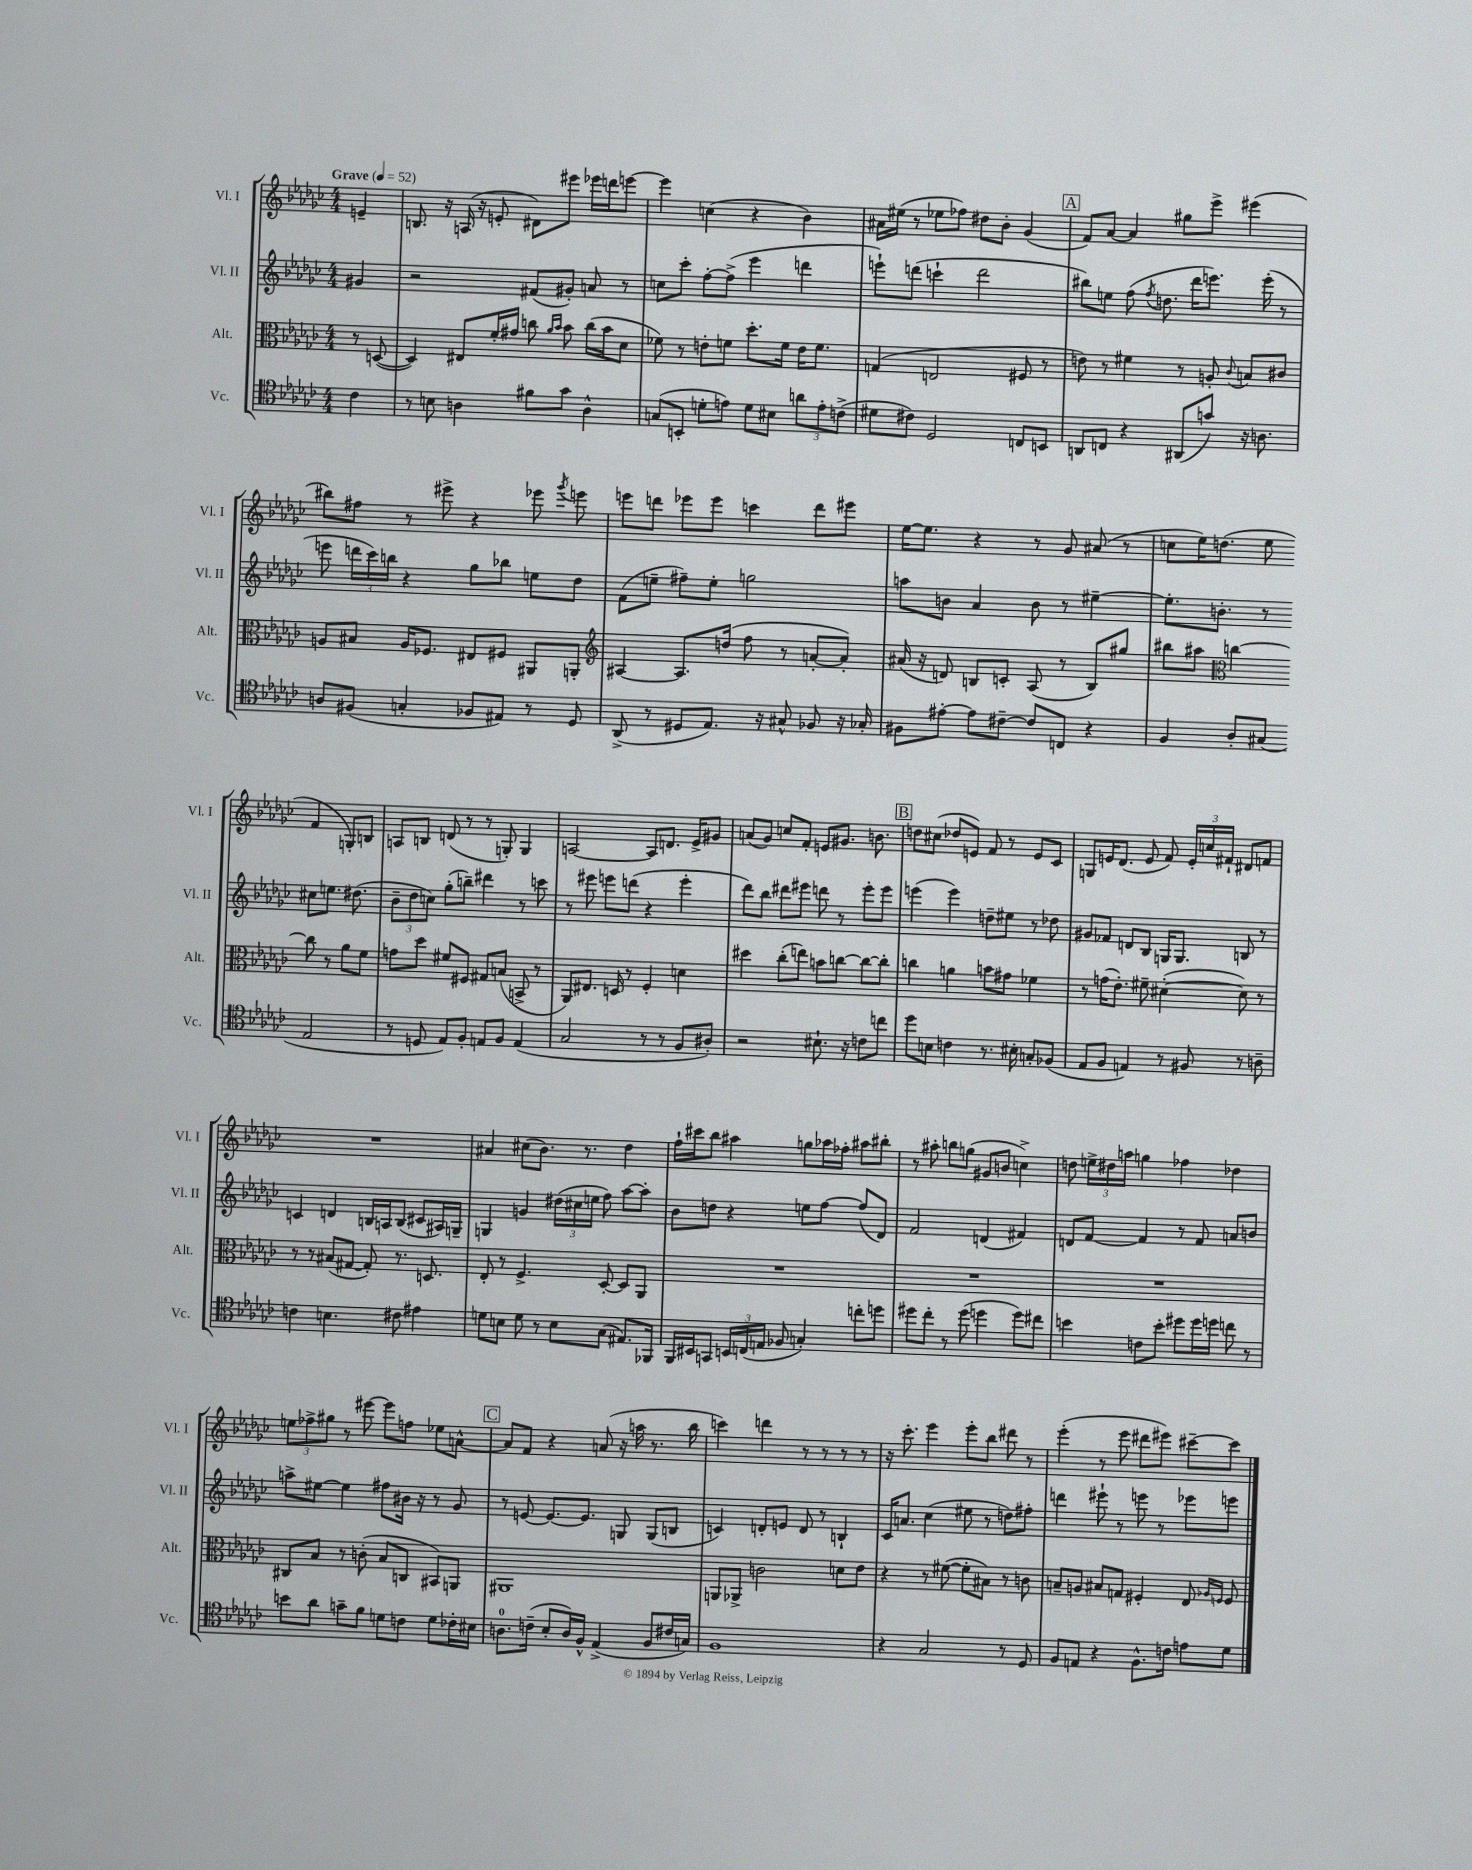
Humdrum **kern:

**kern	**kern	**kern	**kern
*staff4	*staff3	*staff2	*staff1
*clefC4	*clefC3	*clefG2	*clefG2
*k[b-e-a-d-g-c-]	*k[b-e-a-d-g-c-]	*k[b-e-a-d-g-c-]	*k[b-e-a-d-g-c-]
*M4/4	*M4/4	*M4/4	*M4/4
*MM52	*MM52	*MM52	*MM52
4c-\	8r	4g#/	4e~/
.	([8D/	.	.
=	=	=	=
8r	4D/])	2r	8.B/
8B\	.	.	.
.	.	.	16r
4A\	8E#/L	.	(16A/
.	.	.	16r
.	16f'/L	.	8e'/
.	16g#/JJ	.	.
8f#\L	8cc\	(8f#/L	8d#\L)
.	16qqa-/LL	.	.
.	16qqb-/JJ	.	.
8g-\J	8b-\	8g#'/J)	8eee#\J
4A^^\	(16cc\LL	8a/	16eee-\LL
.	16b-\J	.	16ddd\J
.	8d-\J	8r	[8eee\J
=	=	=	=
(8G/L	8f-\)	8cc\L	4eee\]
8BB'/J	8r	8ccc-'\J	.
8d'\L	8e'\L	[8ff'\L	(4cc\
8e\J)	8f\J	(8ff^\]J	.
8d\L	8.dd-'\L	4eee-\	4r
8B#\J	.	.	.
.	16f\Jk	.	.
12a\L	16e\LK	4ddd\	4b-\)
.	8.f\J	.	.
12e'\	.	.	.
(12c^\J	.	.	.
=	=	=	=
8d#\L	(4G/	8eee`\L)	16a#\LL
.	.	.	(16ee#\JJ
8c#\J)	.	(8ddd\J	8r
2D-/	2E/	4ccc`\	8ee-\L
.	.	.	8ff-\J)
.	.	2ddd\	8dd#\L
.	.	.	8b-'\J
8C/L	8F#/	.	(4g-/
8BB/J	8r	.	.
=	=	=	=
8AA/L	8e\)	8bb#\L)	8f/L)
8C/J	8r	8ee\J	[8a-/J
4r	4f#\	(8ff\	4a-/]
.	.	8qff/	.
.	.	8.dd\	.
(8AA#/L	8r	.	8gg#\L
.	.	16ddd-\LK	.
8g/J)	8A'/	8.eee\J)	8eee-^\J
.	8qqc-/	.	.
16r	8B/L	.	(4eee#\
8.A\	.	(16eee'\	.
.	8c#/J	8r	.
=	=	=	=
8A/L	8A/L	8eee\	8bb#\L)
(8F#/J	8B#/J	24ddd\LL	8ff#\J
.	.	24ccc-\)	.
.	.	24bb\JJ	.
4G'/	16A/LK	4r	8r
.	8.F-/J	.	.
.	.	.	8eee#^\
8F-/L	8E#/L	8gg-\L	4r
8E#/J)	8F#/J	8bb-\J	.
8r	8AA#/L	8ee\L	8eee-\
.	.	.	8qggg-/
8D-/	8AA'/J	8dd-\J	8eee\
=	=	=	=
*	*clefG2	*	*
(8AA-^/	[4A#/	(8f\L	8eee\L
8r	.	8ee~\J	8ddd\J
8D#/L	8.A#/]L	8ff#~\L)	8eee-\L
8.E-/J)	.	8ee'\J	8eee-\J
.	(16dd/Jk	.	.
.	8ff\	2gg\	4ccc\
16r	.	.	.
8G#^^/	8r	.	.
8F-/	[8a'/L	.	8ddd\L
16r	8a'/]J)	.	8eee#\J
16G-'/	.	.	.
=	=	=	=
8F#\L	(16a#/	8aa\L	[16ee-\LK
.	16r	.	8.ee-\]J
[8e#'\J	8d/)	8b\J	.
8e#\]L	8B/L	4a-/	4r
[8c#~\J	8c'/J	.	.
8c#/]L	(8A-/	8b\	8r
8C/J	8r	8r	8g-/
4r	8B/L)	[4ee#~\	(8a#/
.	8gg#/J	.	8r
=	=	=	=
4F/	8bb#\L	8.ee#'\]L	8cc\L
.	8aa#\J	.	16ee-\K)
.	.	8.b'\J	(8.dd\J
*	*clefC3	*	*
8A-'/L	[4cc\	.	.
(8G#/J	.	8r	8ee-\
2E-/	8cc\]	8cc#\L	4f/
.	8r	8.ee\J	.
.	8a-\L	.	8G'/L)
.	.	(8.dd#\	.
.	8f\J	.	8B/J
=	=	=	=
8r	8g\L	12b-~\L	8A/L
.	.	12dd-\	.
8D/	8dd-\J	.	8B/J
.	.	12cc\J)	.
8E-/L)	8f#/L	(8gg-'\L	(8d/
8F'/J	8F#/J	8bb~\J)	8r
8E/L	8G#/L	4ddd#\	8r
8F/J	(8B/J	.	8G'/)
(4E/	8BB^/	8r	4G/
.	8r	8ccc\	.
=	=	=	=
2G-/	8AA-/L)	8r	[2A/
.	8.E#/J	8eee#\	.
.	.	8eee\L	.
.	16D/	.	.
.	8r	(8ddd\J	.
8r	4F'/	4r	8A/]L
8r	.	.	8.d/J
8F/L	4d\	4eee'\	.
.	.	.	16e-^/LK
8A#'/J)	.	.	8g#/J
=	=	=	=
2r	4dd#\	8ddd-\L)	(8a/L
.	.	8bb-\J	8g-/J)
.	(8cc-'\L	8ddd#\L	8cc/L
.	8ee\J)	8eee#\J	8f'/J
8.B#`\	8b\L	8ddd\	8e/L
.	[8cc\J	8r	8.g#/J
16r	.	.	.
8c\L	8cc\_L	8eee#'\L	.
.	.	.	8.b\
8cc\J	8cc'\]J	8eee#\J	.
=	=	=	=
8dd-\L	4cc\	(4eee\	8dd\L
8B\J	.	.	(8cc#\J
4c\	4a\	4eee\)	8dd-/L
.	.	.	8e/J)
8.r	8b\L	8dd~\L	8f/
.	8g#\J	8ee#\J	8r
16B#'\	.	.	.
8G'/L	4f-\	8r	8e/L
(8F-/J	.	8dd-\	8c-/J
=	=	=	=
8E-/L	8r	8g#/L	8G/L
8F/J	(16g\LK	8f-/J	16e/K
.	8.e-'\J)	.	(8.d-/J
4E/)	.	8d/L	.
.	8f#~\	8B-/J	8e/
8r	([4d#'\	16G/LK	8f/)
.	.	8.G/J	.
8F#/	.	.	24e'/LL
.	.	.	24cc/
.	.	.	24f#`/JJ
8r	8d#\])	8B/	8d#/L
8A~\	8r	8r	8f/J
=	=	=	=
4c\	8r	4c/	1r
.	8r	.	.
4.B\	(8B#/L	4d/	.
.	[8G#/J	.	.
.	8G#'/])	16B/LL	.
.	.	16A/J	.
8c#\	8.r	(8B/J	.
4e#\	.	8c#/L	.
.	8.D/	.	.
.	.	16A#/L)	.
.	.	16G~/JJ	.
=	=	=	=
8d\L	8E-'/	4G/	4a#/
8B\J	8r	.	.
8d\	4.F^/	4g/	(8cc#\L
8r	.	.	8.b-\J)
8B\L	.	(24dd#\LL	.
.	.	24cc#\	.
.	.	.	8.r
.	.	24ee\JJ	.
(8G-\J	[8D-'/	8ff\)	.
8.E#/L)	8D-/]L	[8aa-\L	4dd-\
.	8AA-/J	8aa-'\]J	.
16FF-/Jk	.	.	.
=	=	=	=
16FF/LL	1r	8b-\L	16ff`\LL
16BB#/J	.	.	16ccc#\J
8GG/J	.	8dd\J	8bb-\J
24BB/LL	.	4r	4aa#\
(24C/	.	.	.
24E/JJ	.	.	.
8F-/	.	.	.
4G'/)	.	8ee\L	8gg\L
.	.	[8ff\J	16aa-\L
.	.	.	16ff-'\JJ
8cc'\L	.	(8ff/]L	8aa#\L
8dd\J	.	8d-/J)	8bb#'\J
=	=	=	=
8dd#\L	1r	2f/	8r
8cc-'\J	.	.	8aa#'\
8r	.	.	8bb\L
(8dd#\	.	.	(8gg\J
4dd\	.	(4d/	8g#/L
.	.	.	8b/J
8dd\L)	.	4f#/)	4cc^\)
8cc#\J	.	.	.
=	=	=	=
4b\	1r	8d/L	8dd\
.	.	[8f/J	24ee^\LL
.	.	.	24dd#\
.	.	.	24aa\JJ
8c\L	.	4f/]	4gg\
8b'\J	.	.	.
8dd#\L	.	8r	4ff-\
16dd#\L	.	8f/	.
16dd\JJ	.	.	.
8cc\	.	8a/L	4dd-\
8r	.	8b/J	.
=	=	=	=
8b\L	8C#/L	8aa^\L	12ee\L
.	.	.	12ff-^\
8a-\J	8B-/J	[8ee#\J	.
.	.	.	12gg#\J
8g~\L	8r	4ee#\]	8r
8f\J	(8c'\	.	[8eee#\
8d\L	8B-/L	8ff#\L	8eee#\]L
8c\J	8C/J	16b#\Jk	8ff\J
.	.	16r	.
8d\L	8BB#/L)	8r	8ee-\L
16c-'\L	8AA/J	8g-/	[8a^^\J
16B#\JJ	.	.	.
=	=	=	=
8.A\L	1AA#	8r	8a/]L
.	.	[8e/	8f/J
(16c~\Jk	.	.	.
8B-'/L	.	8.e/_L	4r
16A/L)	.	.	.
16F^^/JJ	.	8.e/]J	.
(4E-^/	.	.	(8a/
.	.	8G/	16r
.	.	.	16aa\
8F/L	.	(8G/L	8.r
16c#/L	.	8B/J	.
16G/JJ)	.	.	16bb-\
=	=	=	=
1F	8AA/L	4c/)	4ccc\)
.	8AA-^/J	.	.
.	2c\	8d'/L	4ddd\
.	.	8e/J	.
.	.	8d/	8r
.	.	8r	8r
.	8d\L	4B`/	8r
.	8e-\J	.	8r
=	=	=	=
4r	4r	16c-/LK	16r
.	.	8.a/J	8.ccc-'\
2G-/	8r	(4cc-\	4eee-\
.	([8f#\	.	.
.	8f#'\]L	8ee#\	8eee-'\L
.	8B#\J)	8r	8bb-\J
8r	8r	8dd\L)	8ddd#\
8D-/	8c\	8ff#'\J	8r
=	=	=	=
8F/L	8B~/L	4ddd\	(4eee-'\
8E/J	8A/J	.	.
4r	8B#/L	8eee#`\	8r
.	8G/J	8r	8eee-\
8.F^^\L	4F#'/	8eee\	8ddd#\L
.	.	8r	8eee#\J)
16c\Jk	.	.	.
8e\L	8E-/	8eee-\L	[8ccc#~\L
.	16qqA-/LL	.	.
.	16qqF/JJ	.	.
8d-\J	8F/	8eee\J	8ccc#\]J
==	==	==	==
*-	*-	*-	*-
